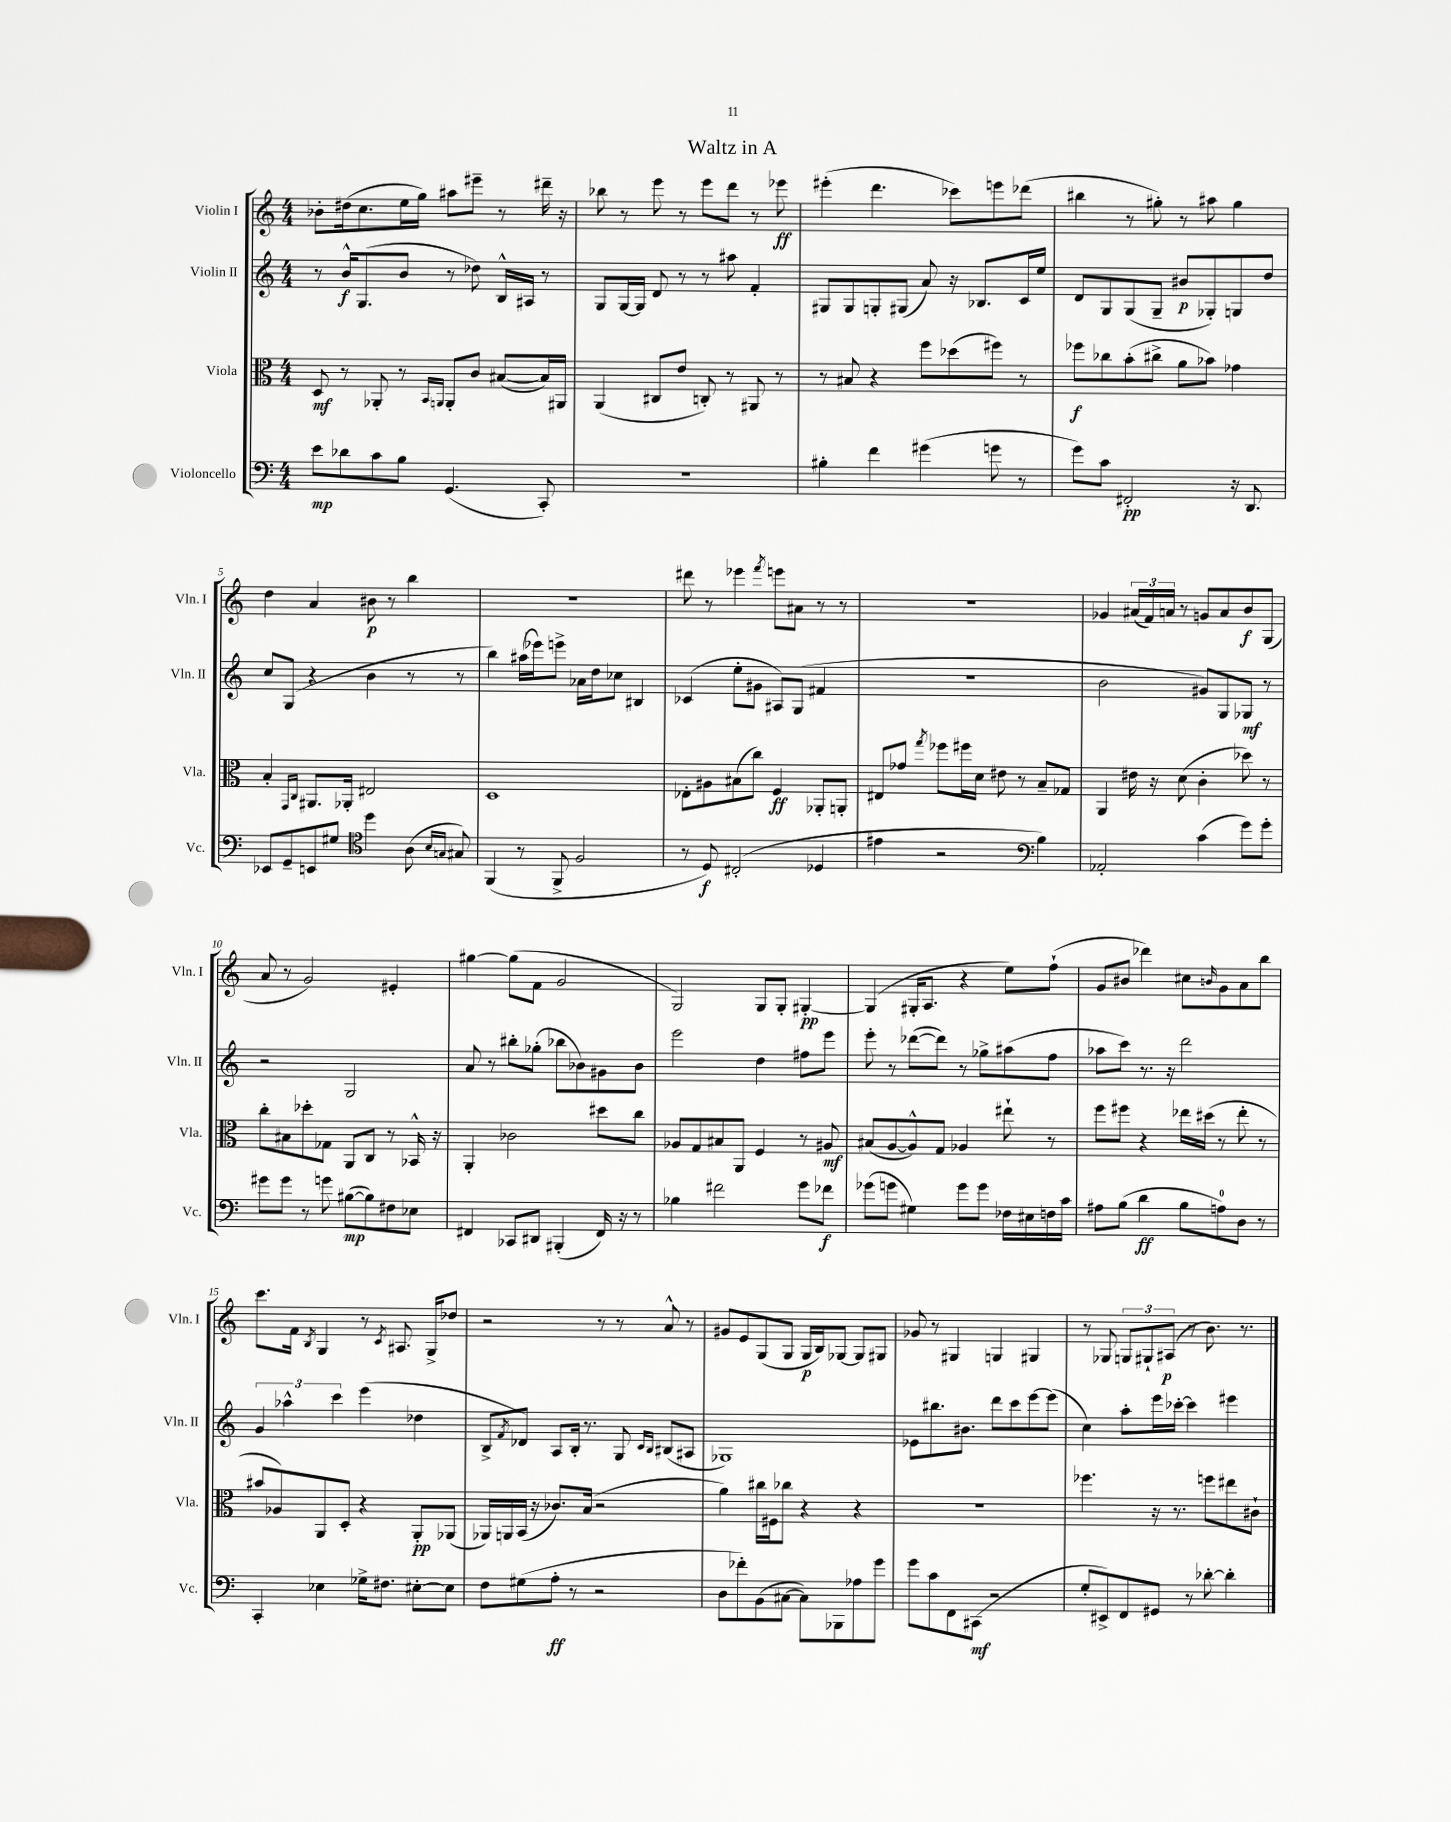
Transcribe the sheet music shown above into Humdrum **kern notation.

**kern	**kern	**kern	**kern
*staff4	*staff3	*staff2	*staff1
*clefF4	*clefC3	*clefG2	*clefG2
*k[]	*k[]	*k[]	*k[]
*M4/4	*M4/4	*M4/4	*M4/4
8e	8D	8r	8b-'
8d-	8r	16b^^	(16dd#
.	.	(8.G	8.cc
8c	8AA-'	.	.
8B	8r	8b	16ee
.	.	.	16gg)
.	16qqBB	.	.
.	16qqAA	.	.
(4.GG	8AA'	8r	8aa#
.	8c	8dd-)	8eee#~
.	([8B#	16B^^	8r
.	.	16A#	.
8CC')	16B#])	8r	16ddd#~
.	16AA#	.	16r
=	=	=	=
1r	(4AA	8G	8bb-
.	.	[16G	8r
.	.	16G]	.
.	8C#	8d	8eee
.	8e	8r	8r
.	8C')	8r	8eee
.	8r	8aa#	8ddd
.	8AA#	4f'	8r
.	8r	.	8eee-
=	=	=	=
4B#'	8r	8G#	(4eee#'
.	8B#	8G#	.
4f	4r	8G'	4.ddd
.	.	(8G#	.
(4g#	8ff	8a)	.
.	(8dd-	16r	8ccc-)
.	.	8.B-	.
8g	8ff#)	.	8eee
8r	8r	16c	(8ddd-
.	.	16ee	.
=	=	=	=
8g)	8ff-	8d	4bb#
8c	8cc-	8G	.
2FF#'	(8b'	(8G	8r
.	8cc#^	8G~	8gg#')
.	8a	8b#	8r
.	8b-)	8G-')	8aa#
16r	4g-	8G	4gg#
8.DD	.	.	.
.	.	8dd	.
=	=	=	=
8EE-	4B'	8cc	4dd
8GG~	.	(8G	.
.	16qqGG	.	.
.	16qqC	.	.
8EE	8.AA#	4r	4a
8G#	.	.	.
.	16AA-'	.	.
*clefC4	*	*	*
4dd	2E#	4b	8b#
.	.	.	8r
(8A	.	8r	4bb
16qqB	.	.	.
16qqG	.	.	.
8G#)	.	8r	.
=	=	=	=
(4FF	1D	4bb)	1r
8r	.	(16aa#	.
.	.	16eee-)	.
8FF^	.	8eee^	.
2F	.	16a-	.
.	.	16dd	.
.	.	8cc-	.
.	.	4B#	.
=	=	=	=
8r	8E-'	(4c-	8ddd#
8D)	8A#	.	8r
(2C#'	(8B#	8ee'	4eee-
.	8cc)	8g#	.
.	.	.	8qfff
.	4F	8A#)	8eee
.	.	(8G	8a#
4D-	8AA-'	4f#	8r
.	8AA'	.	8r
=	=	=	=
4e#	8E#	1r	1r
.	8g-	.	.
.	8qgg	.	.
2r	8ff-	.	.
.	16ff#	.	.
.	16d	.	.
.	8e#	.	.
.	8r	.	.
*clefF4	*	*	*
4B)	8B~	.	.
.	8G-	.	.
=	=	=	=
2AA-'	4AA	2b	4g-
.	16e#	.	(24a#
.	.	.	24f)
.	16r	.	.
.	.	.	24a
.	(8d	.	8r
(4c	4c'	8g#)	8g
.	.	8G	8a
8g)	8dd-)	8G-	8b
8g'	8r	8r	(8G
=	=	=	=
8g#	8cc'	2r	8a
8g#	8B#	.	8r
8r	8dd-'	.	2g)
8g	8G-	.	.
([8B#	8AA	2G	.
8B#])	8C	.	.
8F#	8r	.	4e#'
8E-	16BB-^^	.	.
.	16r	.	.
=	=	=	=
4FF#	4AA'	8a	[4gg#
.	.	8r	.
8CC-	2c-	8bb#'	(8gg#]
8DD#	.	(8gg-'	8f
(4BBB#'	.	8bb-	2g
.	.	8b-)	.
16FF#)	8dd#	8g#	.
16r	.	.	.
8r	8cc	8b-	.
=	=	=	=
4B-	8A-	2eee	2G)
.	8G	.	.
2f#	8B#	.	.
.	8AA	.	.
.	4F	4dd	8G
.	.	.	8G'
8g	8r	8ff#	[4G#'
8f-	8A#	8eee	.
=	=	=	=
(8g-	(8B#	8eee'	(4G#]
8g	[8A	8r	.
4G#)	8A^^])	([8ddd-	16G#'
.	.	.	8.A
.	8G	8ddd-])	.
8g	4A-	8r	4r
8g	.	8gg-^	.
16F-	8ee#`	(8aa#	8ee)
16E#	.	.	.
16F	8r	8ff	(8ff`
16c	.	.	.
=	=	=	=
8A#	8ff	8aa-	8g
(8B	8ff#	8ccc)	8b#
4d	4r	8.r	4ddd-)
.	.	16r	.
8B	16ee-	2ddd	8cc#
.	(16dd#	.	.
.	.	.	16qqb
8A)	8r	.	8g
8D	8ee-'	.	8a
8r	8r	.	8bb
=	=	=	=
4CC'	8b#	6g	8.ccc
.	8A-)	.	.
.	.	6aa-^^	.
.	.	.	16f
.	.	.	8qB
4E-	8AA	.	4G
.	.	6ccc	.
.	8D'	.	.
16G-^	4r	(4eee	8r
8.F#	.	.	.
.	.	.	8qc
.	.	.	8.A#
[8E#'	8AA'	4dd-	.
.	.	.	16G^
8E#]	(8AA-	.	8dd-
=	=	=	=
8F	16AA-)	8B^	2r
.	16AA	.	.
.	.	8qf	.
(8G#	(16BB	8d-)	.
.	16r	.	.
8A'	8.c-)	8A	.
8r	.	16B'	.
.	(16B	8.r	.
2r	2r	.	8r
.	.	8G	8r
.	.	16qqc	.
.	.	16qqB	.
.	.	(8B#	8a^^
.	.	8A#	8r
=	=	=	=
8D	4a)	1G-)	8g#
8f-')	.	.	8e
(8BB	16cc#	.	(8G
.	16F#	.	.
[8C#	8cc-	.	8G
8C#])	4r	.	16G
.	.	.	16B)
8BBB-	.	.	[8G-
8A-	4r	.	8G-]
8g	.	.	8G#
=	=	=	=
8g	1r	8e-	8g-
8c	.	8.bb#	8r
8FF	.	.	4G#
.	.	8.b#	.
(8CC#	.	.	.
2r	.	8ddd	4G
.	.	8ccc	.
.	.	[8eee	4G#
.	.	(8eee]	.
=	=	=	=
8G'	4.ff-	4cc)	8r
8EE#^)	.	.	8G-
8FF	.	8aa'	12G
.	.	.	12G#`
8GG#	16r	16eee	.
.	.	.	(12A#
.	8.r	[16ccc-'	.
8r	.	4ccc-]	8r
[8d-'	8ff	.	8.b)
4d-']	8ee#	4eee#	.
.	.	.	8.r
.	8c#`	.	.
==	==	==	==
*-	*-	*-	*-
